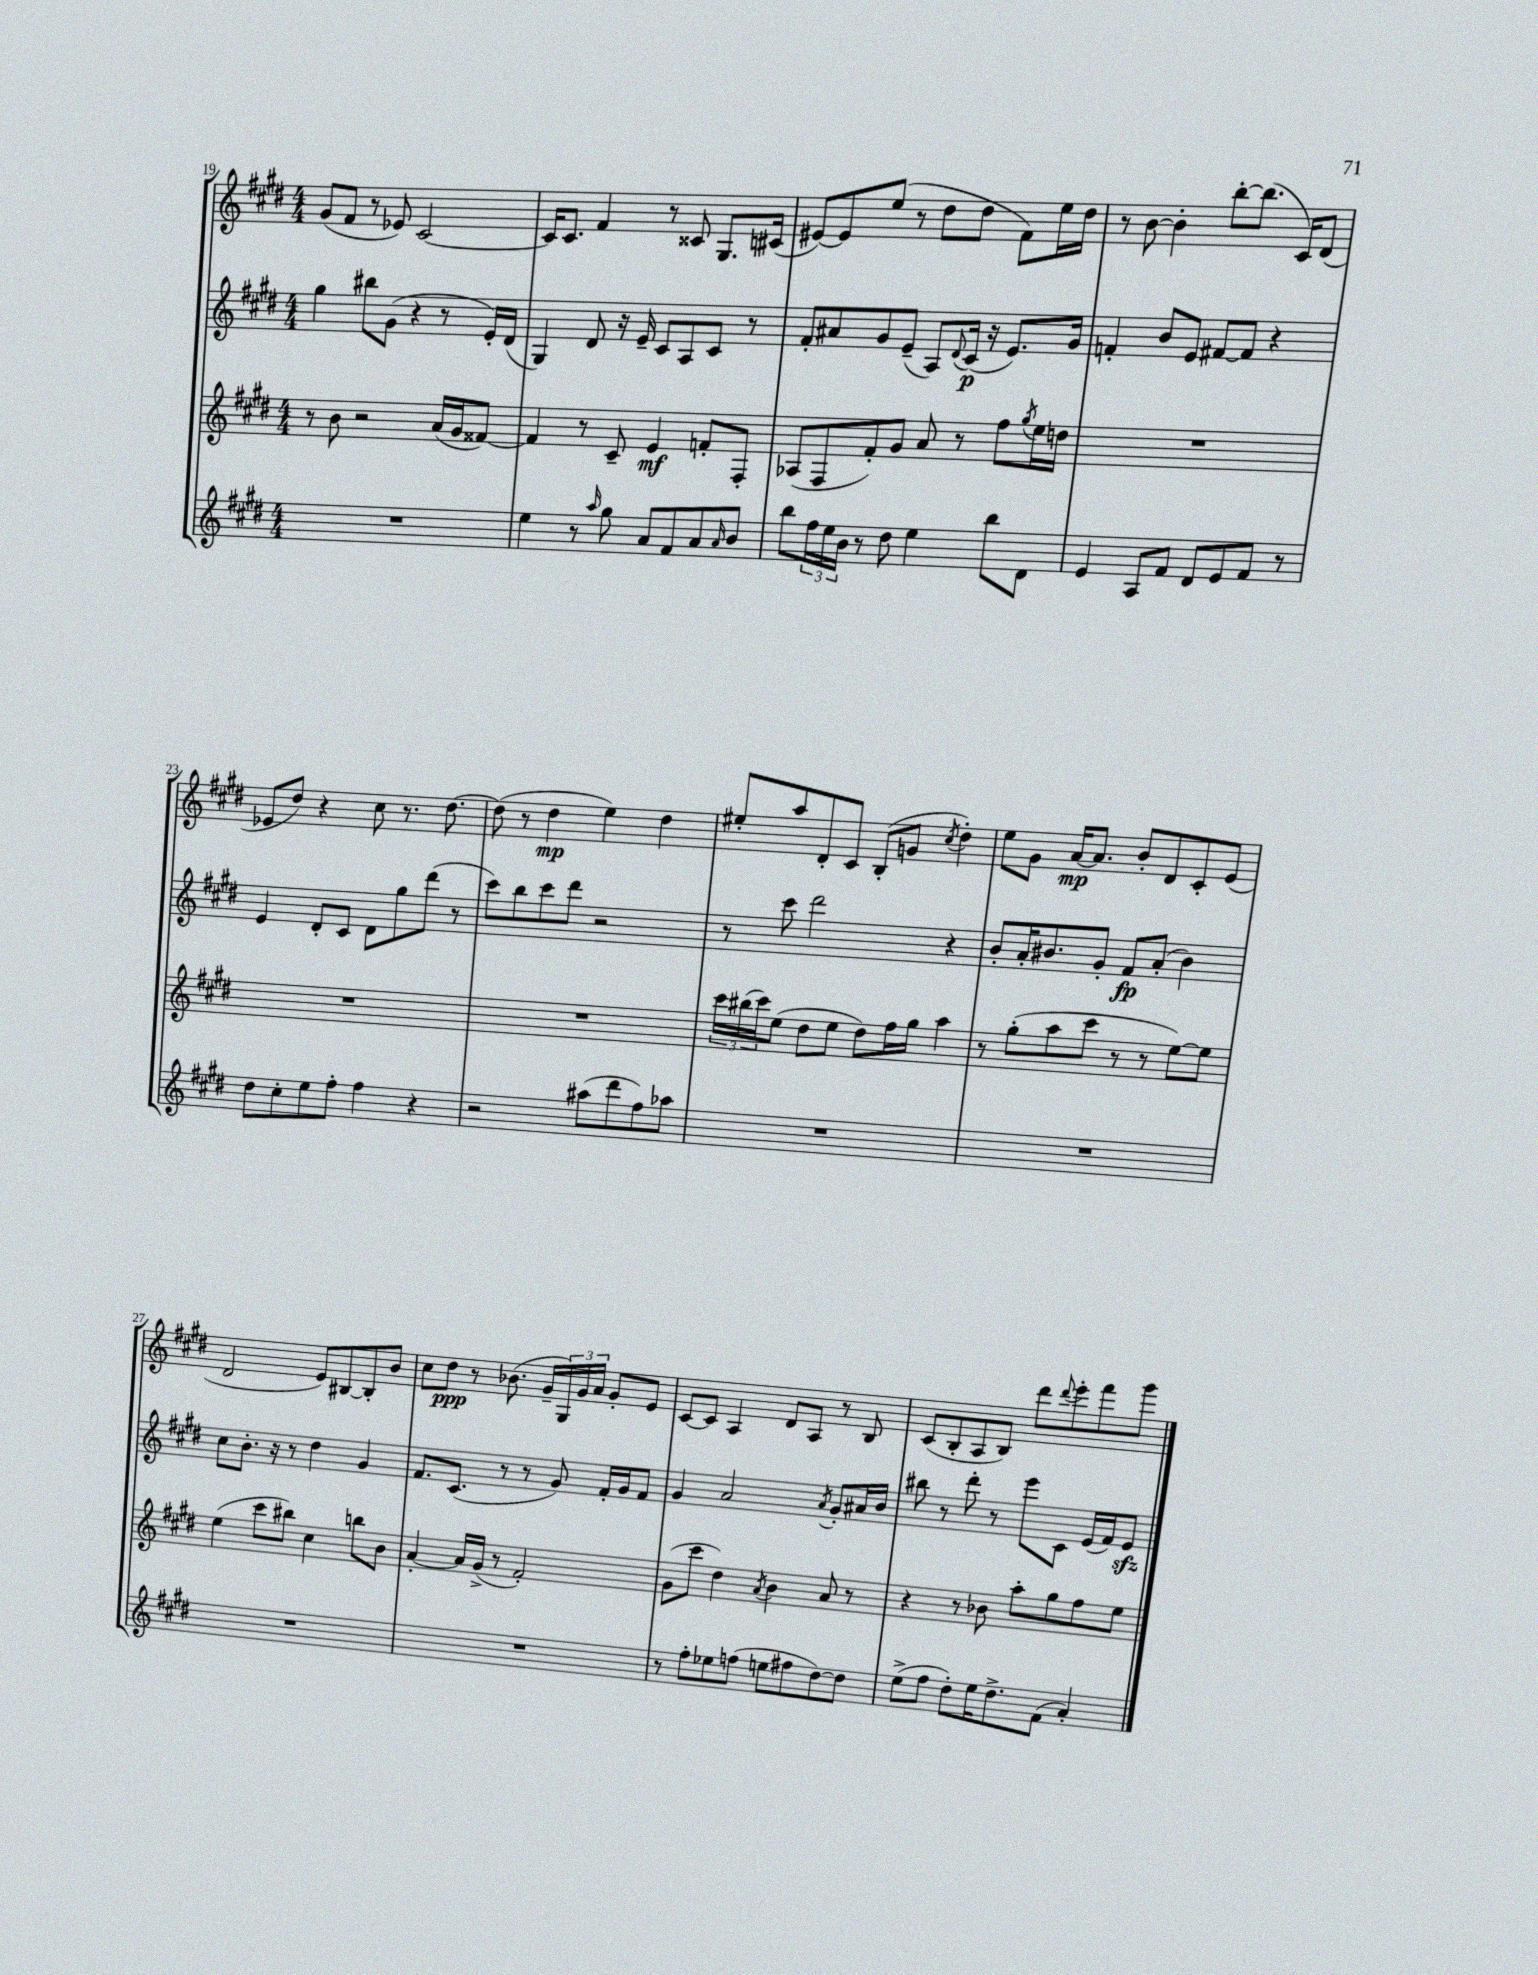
<<
\new StaffGroup <<
\new Staff = "s0" {
    \clef treble \key e \major \numericTimeSignature \time 4/4
    gis'8( fis'8 r8 ees'8) cis'2~ |
    cis'16 cis'8. fis'4 r8 cisis'8 gis8. cis'16( |
    eis'8~) eis'8 e''8( r8 dis''8 dis''8 fis'8) e''16 dis''16 |
    r8 b'8~ b'4-. b''8~-. b''8.( cis'16) dis'8( |
    ees'8 dis''8) r4 cis''8 r8. dis''8.~ |
    dis''8( r8 dis''4\mp e''4) dis''4 |
    eis''8-. a''8 dis'8-. cis'8 b8-.( g'8 \acciaccatura { cis''8 } dis''4-.) |
    e''8 gis'8 a'16~\mp a'8. b'8-. dis'8 cis'8-. e'8( |
    dis'2 e'8) bis8~ bis8-. b'8 |
    cis''8 dis''8\ppp r8 bes'8.( gis'16-- \tuplet 3/2 { gis16) gis'16 a'16 } gis'8-. e'8 |
    cis'8~ cis'8 a4 dis'8 a8 r8 b8 |
    cis'8( b8-. a8 b8) dis'''8 \appoggiatura { dis'''8 } e'''8-. fis'''8 gis'''8 \bar "|." |
}
\new Staff = "s1" {
    \clef treble \key e \major \numericTimeSignature \time 4/4
    gis''4 bis''8 gis'8( r4 r8 e'16-.) dis'16( |
    gis4) dis'8 r16 e'16-- cis'8 a8 cis'8 r8 |
    fis'8-. ais'8 gis'8 e'8--( a8) \appoggiatura { dis'8 } cis'16\p( r16 e'8.) gis'16 |
    f'4-. b'8 e'8 fis'8~ fis'8 r4 |
    e'4 dis'8-. cis'8 dis'8 gis''8 dis'''8( r8 |
    cis'''8) b''8 cis'''8 dis'''8 r2 |
    r8 cis'''8 dis'''2 r4 |
    b'8-. a'16-. bis'8. gis'8-. fis'8\fp a'8-.( bis'4) |
    cis''8 b'8.-. r16 r8 dis''4 gis'4 |
    fis'8. cis'8.( r8 r8 gis'8) fis'16-. gis'16 fis'8 |
    gis'4 a'2 \acciaccatura { a'8 } gis'8-. ais'16 b'16 |
    bis''8 r8 dis'''8-. r8 e'''8 cis'8 e'16( fis'16) e'8\sfz \bar "|." |
}
\new Staff = "s2" {
    \clef treble \key e \major \numericTimeSignature \time 4/4
    r8 b'8 r2 a'16( gis'16 fisis'8~) |
    fisis'4 r8 cis'8-- e'4\mf f'8-. fis8-. |
    aes8( fis8 fis'8-.) gis'8 a'8 r8 fis''8 \acciaccatura { gis''8 } e''16 d''16 |
    R1 |
    R1 |
    R1 |
    \tuplet 3/2 { cis'''16 bis''16( cis'''16) } e''8( dis''8 e''8 dis''8) fis''16 gis''16 a''4 |
    r8 gis''8-.( a''8 cis'''8 r8 r8 e''8~) e''8 |
    e''4( cis'''8 bis''8) cis''4 b''8 b'8 |
    a'4~-. a'16 gis'16->( r8 fis'2-.) |
    gis'8( cis'''8 dis''4) \acciaccatura { a'8 } b'4 a'8 r8 |
    r4 r8 bes'8 a''8-. gis''8 fis''8 e''8 \bar "|." |
}
\new Staff = "s3" {
    \clef treble \key e \major \numericTimeSignature \time 4/4
    R1 |
    e''4 r8 \grace { a''16 } gis''8 a'8 fis'8 a'8 \grace { a'16 } b'8 |
    b''8 \tuplet 3/2 { fis''16 e''16 b'16 } r8 dis''8 e''4 b''8 dis'8 |
    e'4 a8 fis'8 dis'8 e'8 fis'8 r8 |
    dis''8 cis''8-. e''8 fis''8-. fis''4 r4 |
    r2 ais''8( dis'''8 fis''8) aes''8 |
    R1 |
    R1 |
    R1 |
    R1 |
    r8 fis''8-. ees''8 f''8( e''8 fis''8 dis''8~) dis''8 |
    e''8->( fis''8 dis''8-.) e''16 dis''8.-> fis'8( a'4-.) \bar "|." |
}
>>
>>
\layout { \context { \Score currentBarNumber = #19 } }
